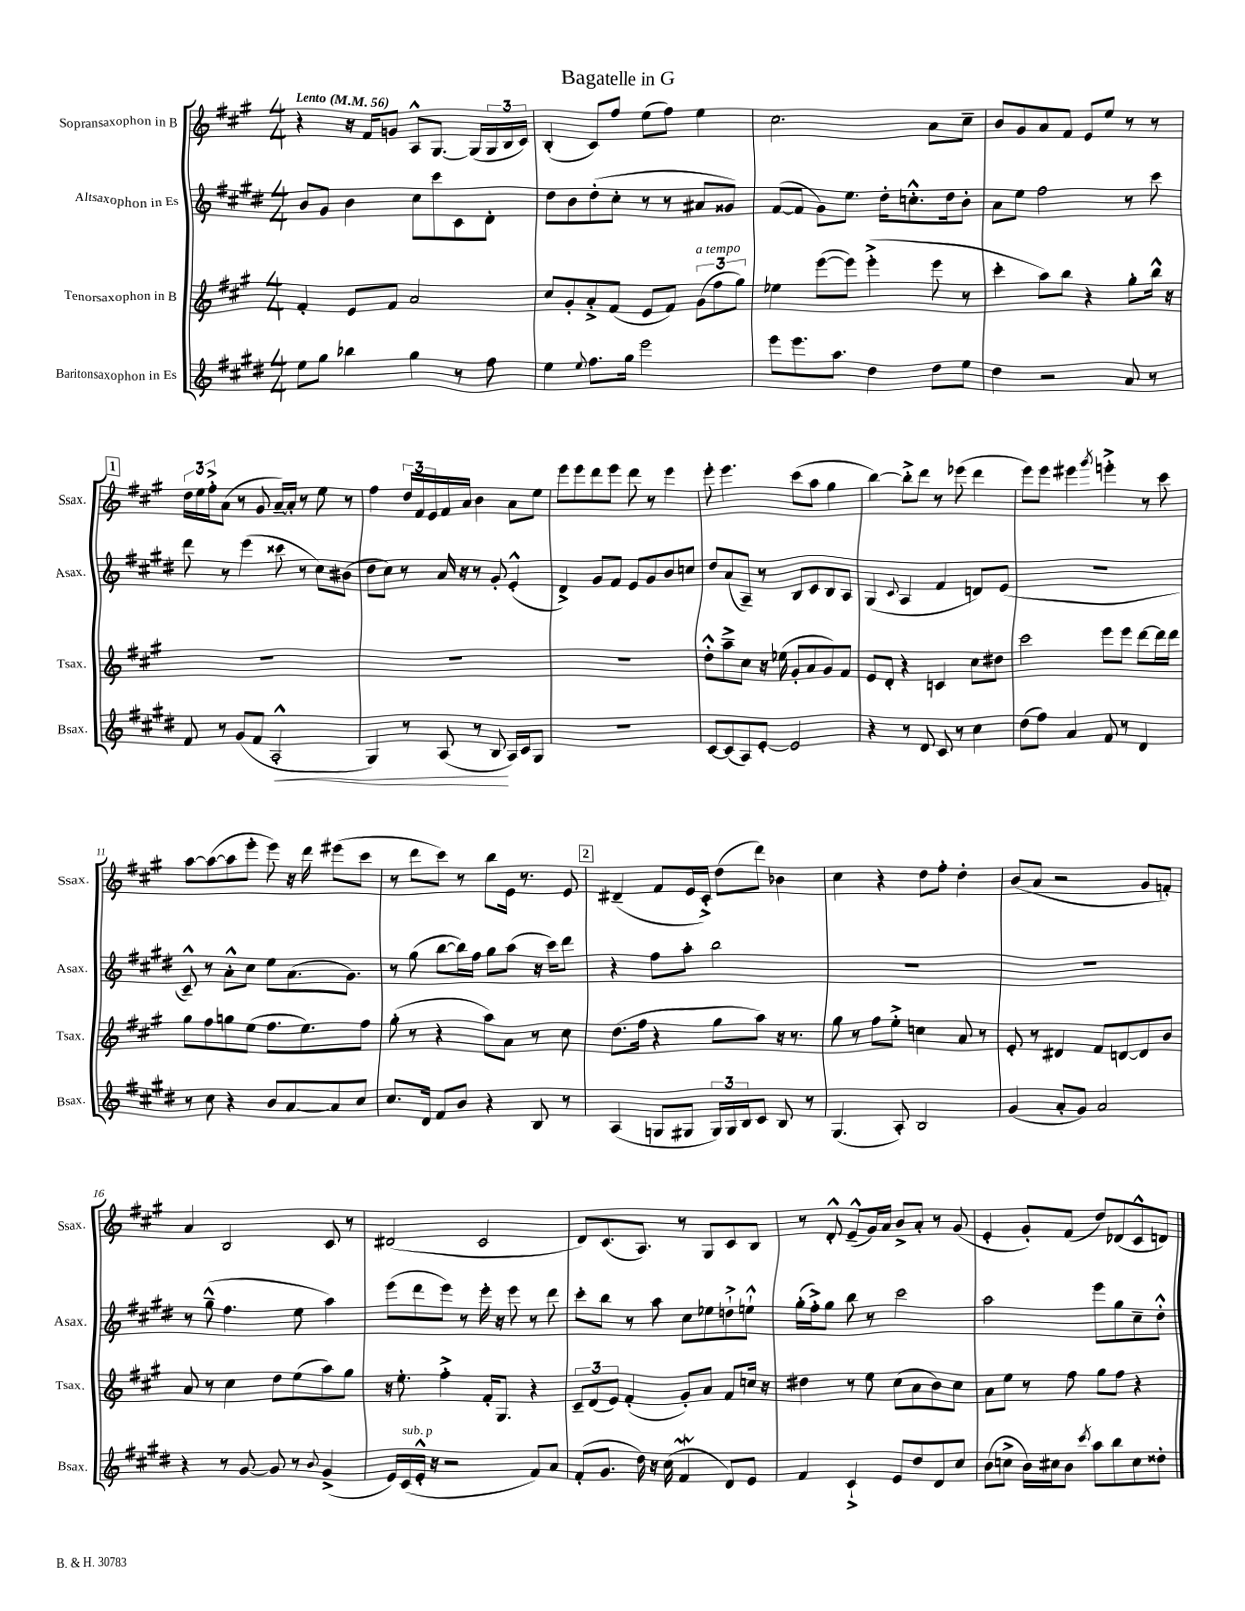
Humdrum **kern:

**kern	**kern	**kern	**kern
*staff4	*staff3	*staff2	*staff1
*clefG2	*clefG2	*clefG2	*clefG2
*k[f#c#g#d#]	*k[f#c#g#]	*k[f#c#g#d#]	*k[f#c#g#]
*M4/4	*M4/4	*M4/4	*M4/4
*MM56	*MM56	*MM56	*MM56
8ee	4f#'	8b	4r
8gg#	.	8g#	.
4bb-	8e	4b	16r
.	.	.	16f#
.	8f#	.	8g
4gg#	2a	8cc#	8A^^
.	.	8ccc#	[8.G#
8r	.	8c#	.
.	.	.	(16G#]
8ff#	.	8d#'	24G#
.	.	.	24B
.	.	.	24c#)
=	=	=	=
4ee	8cc#	8dd#	(4B'
.	8g#'	8b	.
8qqee	.	.	.
8.ff#	8a'^	(8dd#'	8c#)
.	(8f#	8cc#'	8ff#
16gg#	.	.	.
2eee	8e	8r	(8ee
.	8f#)	8r	8ff#)
.	(12g#	8a#	4ee
.	12ff#	.	.
.	.	8g##)	.
.	12gg#)	.	.
=	=	=	=
8eee	4ee-	([8f#	2.cc#
8.eee	.	8f#]	.
.	([8eee	8g#)	.
8.aa	.	.	.
.	8eee])	8.ee	.
4dd#	(4eee'^	.	.
.	.	16dd#'	.
.	.	8.cc'^^	.
8dd#	8eee	.	8a
.	.	16dd#	.
8ee	8r	8b'	8cc#~
=	=	=	=
4dd#	4ccc#'	8a	8b
.	.	8ee	8g#
2r	8aa)	2ff#	8a
.	8bb	.	8f#
.	4r	.	8e
.	.	.	8ee
8a	8gg#'	8r	8r
8r	16bb^^	8ccc#	8r
.	16r	.	.
=	=	=	=
8f#	1r	8ddd#	24dd
.	.	.	24ee
.	.	.	24ff#'^
8r	.	8r	(8a
(8g#	.	(4eee	8r
8f#	.	.	8g#
2A'^^	.	8ccc##	[16a~)
.	.	.	16a']
.	.	8r	8r
.	.	8cc#)	8ee
.	.	(8b#	8r
=	=	=	=
4G#)	1r	8dd#	4ff#
.	.	8cc#)	.
8r	.	8r	24dd
.	.	.	24f#
.	.	.	24e
(8A	.	16a	16f#
.	.	16r	16a
8r	.	8r	4b
8B	.	8g#'	.
16A)	.	(4e'^^	8a
16c#	.	.	.
8G#	.	.	8ee
=	=	=	=
1r	1r	4d#^)	8eee
.	.	.	8eee
.	.	8g#	8ddd
.	.	8f#	8eee
.	.	8e	8ddd
.	.	8g#	8r
.	.	8b	4eee
.	.	8cc	.
=	=	=	=
[8c#	8dd'^^	8dd#	8eee'
(8c#]	8aa~^	(8a	4.eee
8A)	8cc#	8A~)	.
[8e'	16r	8r	.
.	(16ee-	.	.
2e]	8g#'	8B	(8ccc#
.	8a	8c#	8aa
.	8g#)	8B	4gg#
.	8f#	8A	.
=	=	=	=
4r	8e	(4G#	[4bb)
.	8d'	.	.
.	.	8qqc#	.
8r	4r	4A	8bb'^]
8d#	.	.	8ddd
8c#	4c	4f#	8r
8r	.	.	(8eee-
4cc#	8cc#	8d)	4ddd
.	8dd#	(8e	.
=	=	=	=
(8dd#	2ccc#	1r	8eee)
8ff#)	.	.	8eee
4a	.	.	4eee#
.	.	.	8qggg#
8f#	8eee	.	4eee'^
8r	8eee	.	.
4d#	[8ddd	.	8r
.	16ddd]	.	8ccc#
.	16ddd	.	.
=	=	=	=
8r	8gg#	8c#~^^)	[8aa
8cc#	8ff#	8r	(8aa_
4r	8gg	8a'^^	8aa]
.	(8ee	8cc#	8eee'
8b	8.ff#	8ee	8eee)
[8a	.	(8.a	16r
.	8.ee)	.	16ddd
8a]	.	.	(8eee#
.	.	8.g#)	.
8cc#	8ff#	.	8ccc#
=	=	=	=
8.cc#	(8gg#'	8r	8r
.	8r	(8gg#	8ddd
16d#	.	.	.
8f#	4r	[8bb	8ccc#)
8b	.	16bb])	8r
.	.	16ff#	.
4r	8aa)	8gg#	8bb
.	8a	(8aa	16e
.	.	.	8.r
8B	8r	16r	.
.	.	16ccc#)	.
8r	8cc#	8ddd#	8e
=	=	=	=
(4A	(8.dd	4r	(4d#~
.	16ff#	.	.
8G	4r	8ff#	8f#
8G#	.	8aa'	16e
.	.	.	16c#'^)
24G#)	8gg#	2bb	(8dd
24G#	.	.	.
24B	.	.	.
8c#	8aa)	.	8ddd)
8B	16r	.	4b-
.	8.r	.	.
8r	.	.	.
=	=	=	=
(4.G#	8gg#	1r	4cc#
.	8r	.	.
.	8ff#	.	4r
8A')	8ee'^	.	.
2B	4cc	.	8dd
.	.	.	8ff#'
.	8a	.	4dd'
.	8r	.	.
=	=	=	=
(4g#	8e'	1r	(8b
.	8r	.	8a
8a'	4d#	.	2r
8g#)	.	.	.
2a	8f#	.	.
.	[8d	.	.
.	8d]	.	8g#
.	8b	.	8f')
=	=	=	=
4r	8a	8r	4a
.	8r	(8gg#~^^	.
8r	4cc#	4.ff#	2B
[8g#	.	.	.
8g#]	8dd	.	.
8r	(8ee	8ee	.
8qqb	.	.	.
(4g#^	8aa)	4aa)	8c#
.	8gg#	.	8r
=	=	=	=
16e)	16r	(8eee	(2d#
(16c#	8.ee'	.	.
16e'^^	.	8ddd#	.
16r	.	.	.
2r	4ff#'^	8eee)	.
.	.	8r	.
.	16f#'	16eee'	2c#
.	8.G#	16r	.
.	.	8eee	.
8f#)	4r	8r	.
8a	.	8ddd#	.
=	=	=	=
(8f#'	12c#~	8ccc#'	8d)
.	(12d	.	.
8.g#	.	8bb	(8.c#
.	12e)	.	.
.	(4f#'	8r	.
16dd#)	.	.	8.A)
16r	.	8aa	.
(16cc#	.	.	.
4f#	8g#')	8cc#	8r
.	8a	8ee-	8G#
8d#)	8f#	8dd`^	8c#
8e	16cc	8ee`^^	8B
.	16r	.	.
=	=	=	=
4f#	4dd#	(16gg#'	8r
.	.	16ff#'^)	.
.	.	8gg#	8d'^^
4c#`^	8r	8bb	(8e~^^
.	8ee	8r	16g#)
.	.	.	16a
8e	(8cc#	2ccc#	8b^
8dd#	8a	.	8a'
8d#	8b)	.	8r
8cc#	8cc#	.	(8g#
=	=	=	=
(8b	8a	2aa	4e'
8cc^	8ee	.	.
16b)	8r	.	8g#')
16cc#	.	.	.
8b	8ff#	.	(8f#
8qccc#	.	.	.
8aa	8gg#	8eee	8dd)
8bb	8ff#	8gg#	(8d-
8cc#	4r	8cc#~	8c#^^
8dd##'	.	8dd#'^^	8d)
==	==	==	==
*-	*-	*-	*-
